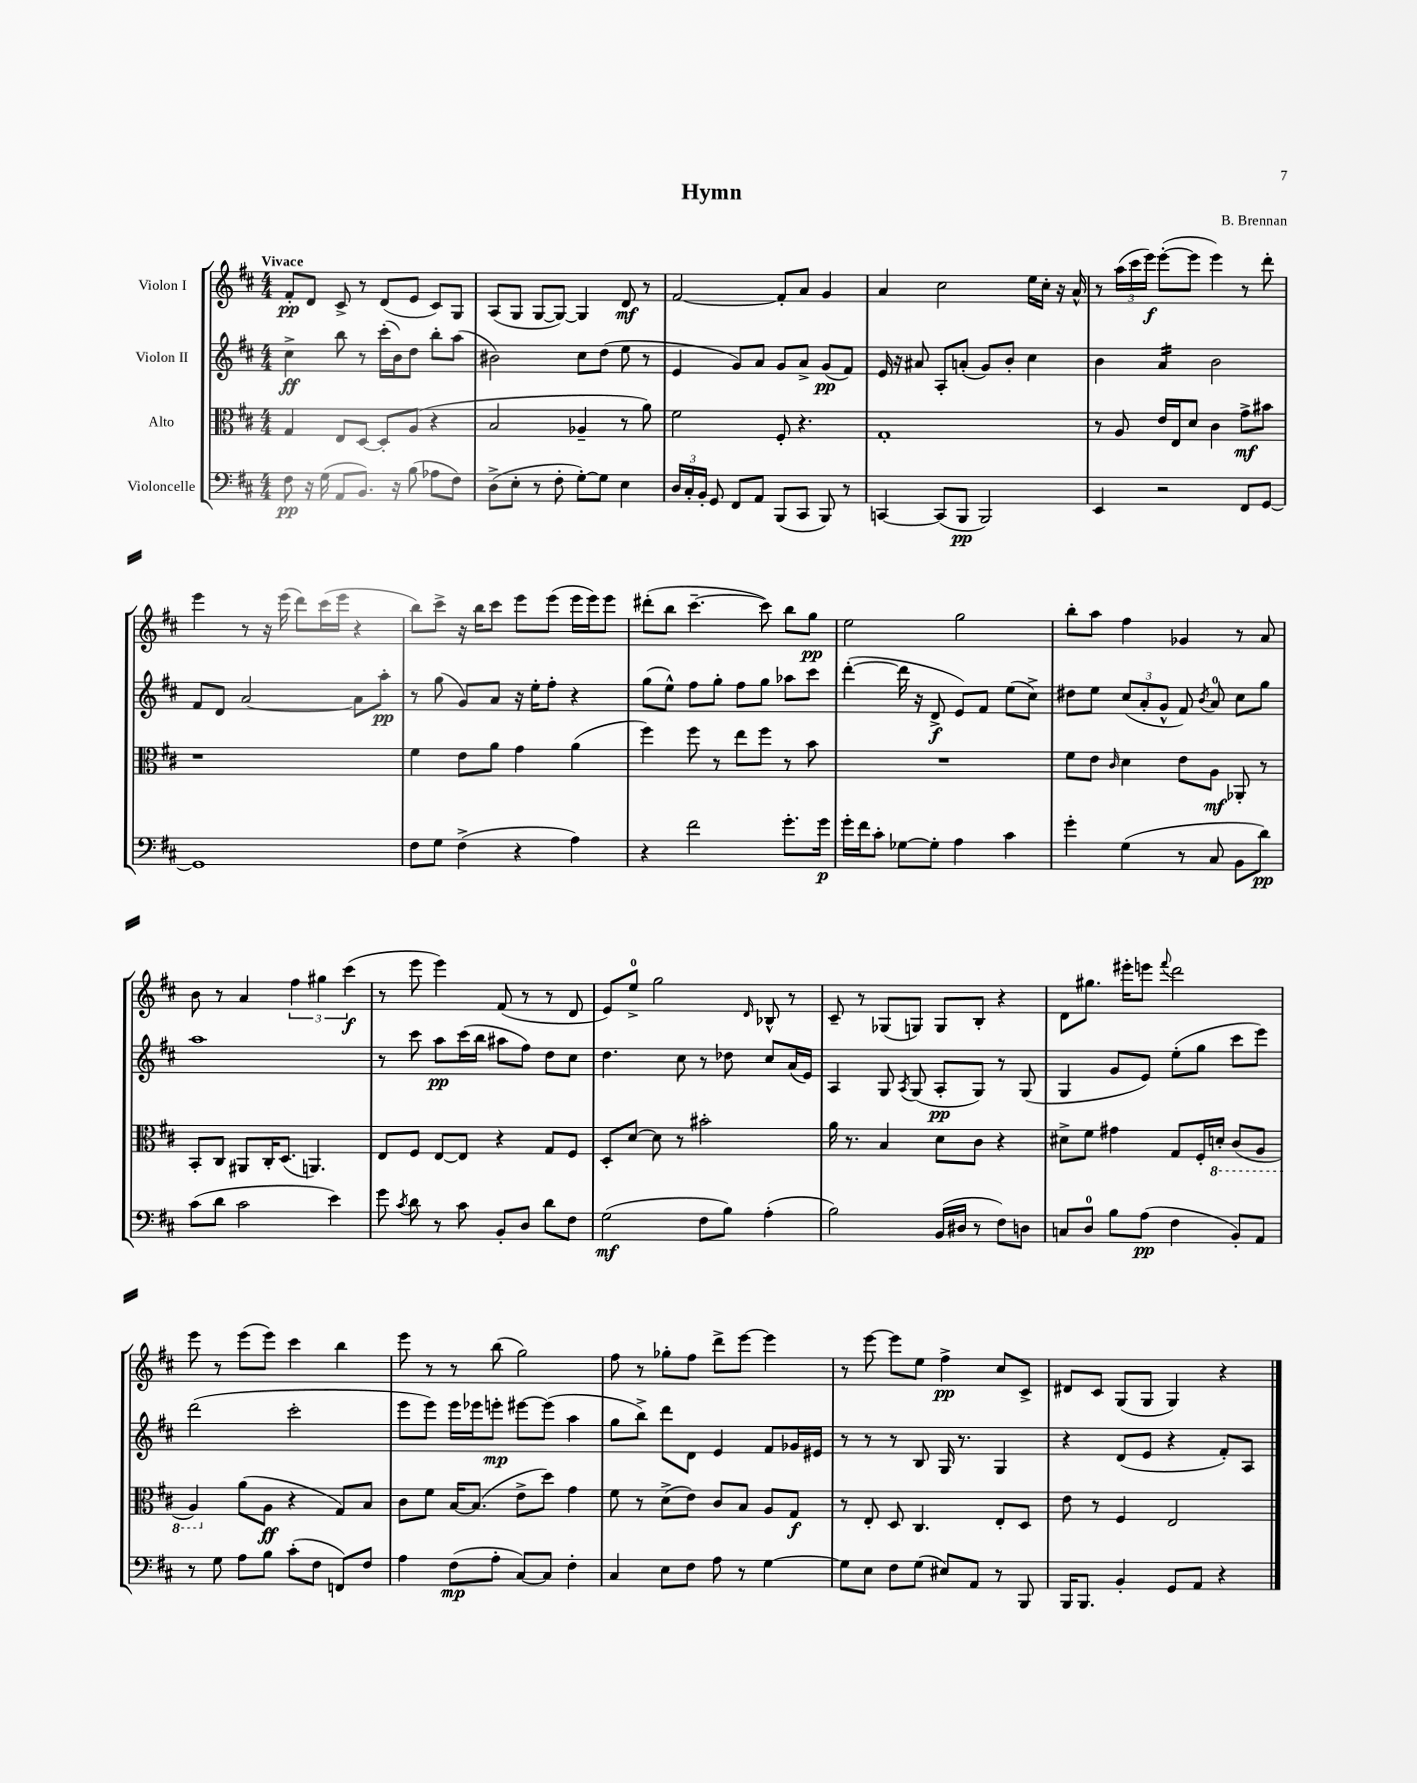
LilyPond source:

\header { title = "Hymn" composer = "B. Brennan" }
<<
\new StaffGroup <<
\new Staff = "s0" \with { instrumentName = "Violon I" } {
    \clef treble \key d \major \numericTimeSignature \time 4/4 \tempo "Vivace"
    \autoBeamOff fis'8[-.\pp d'8] cis'8-> r8 d'8[( e'8] cis'8[) g8] |
    a8[( g8] g8[~ g8]~) g4 d'8\mf r8 |
    fis'2~ fis'8[-. a'8] g'4 |
    a'4 cis''2 e''16[ cis''16]-. r16 a'16-^ |
    r8 \tuplet 3/2 { a''16[( cis'''16 e'''16]\f) } e'''8[~-.( e'''8] e'''4) r8 d'''8-. |
    e'''4 r8 r16 e'''16( d'''8[) cis'''16( e'''16] r4 |
    b''8[) cis'''8]-> r16 b''16[ cis'''8] e'''8[ e'''8]( e'''16[ e'''16) e'''8] |
    dis'''8[-.( b''8] cis'''4.~-- cis'''8) b''8[ g''8]\pp |
    e''2 g''2 |
    b''8[-. a''8] fis''4 ges'4 r8 a'8 |
    b'8 r8 a'4 \tuplet 3/2 { fis''4 gis''4 cis'''4\f( } |
    r8 e'''8 e'''4) fis'8( r8 r8 d'8 |
    e'8[) e''8]-0-> g''2 \grace { d'16 } bes8-^ r8 |
    cis'8-- r8 ges8[( g8]) g8[ b8]-. r4 |
    d'8[ gis''8.] eis'''16[-. e'''8] \appoggiatura { fis'''8 } d'''2 |
    e'''8 r8 e'''8[( e'''8]) cis'''4 b''4 |
    e'''8 r8 r8 b''8( g''2) |
    fis''8 r8 ges''8[-. fis''8] d'''8[-> e'''8]~ e'''4 |
    r8 e'''8~ e'''8[ e''8] fis''4->\pp cis''8[ cis'8]-> |
    dis'8[ cis'8] g8[( g8] g4) r4 \bar "|." |
}
\new Staff = "s1" \with { instrumentName = "Violon II" } {
    \clef treble \key d \major \numericTimeSignature \time 4/4
    \autoBeamOff cis''4->\ff b''8 r8 cis'''16[-.( b'16) d''8] b''8[-. a''8]( |
    bis'2) cis''8[ d''8]( e''8 r8 |
    e'4 g'8[) a'8] g'8[ a'8]-> g'8[\pp( fis'8]) |
    e'16 r16 ais'8 a8[-. a'8]-.( g'8[) b'8]-. cis''4 |
    b'4 a'4:16 b'2 |
    fis'8[ d'8] a'2~ a'8[ a''8]-.\pp |
    r8 g''8( g'8[) a'8] r16 e''16[-. fis''8]-. r4 |
    g''8[( e''8]-^) fis''8[ g''8]-. fis''8[ g''8] aes''8[ cis'''8] |
    d'''4~-.( d'''16 r16 d'8->\f e'8[) fis'8] e''8[( cis''8]->) |
    dis''8[ e''8] \tuplet 3/2 { cis''8[( a'8-. g'8]-^ } fis'8) \acciaccatura { b'8 } a'8-0 cis''8[ g''8] |
    a''1 |
    r8 cis'''8 a''8[\pp cis'''16( b''16] ais''8[ fis''8]) d''8[ cis''8] |
    d''4. cis''8 r8 des''8 cis''8[ a'16( e'16]) |
    a4 g8 \acciaccatura { a8 } g8( a8[-.\pp g8]) r8 g8( |
    g4 g'8[ e'8]) e''8[-.( g''8] cis'''8[ e'''8]) |
    d'''2( cis'''2-. |
    e'''8[ e'''8]) e'''16[ ees'''16 e'''8]-.\mp eis'''8[~ eis'''8]( a''4 |
    g''8[ b''8]->) d'''8[ d'8] e'4 fis'8[ ges'16 eis'16] |
    r8 r8 r8 b8 g16 r8. g4 |
    r4 d'8[( e'8] r4 fis'8[-.) a8] \bar "|." |
}
\new Staff = "s2" \with { instrumentName = "Alto" } {
    \clef alto \key d \major \numericTimeSignature \time 4/4
    \autoBeamOff g4 e8[ d8]~ d8[-. a8]( r4 |
    b2 aes4-- r8 a'8) |
    fis'2 fis8-. r4. |
    g1-. |
    r8 a8 e'16[ e16 d'8] cis'4 g'8[->\mf bis'8] |
    r1 |
    fis'4 e'8[ a'8] g'4 a'4( |
    fis''4) fis''8 r8 e''8[ fis''8] r8 b'8 |
    R1 |
    fis'8[ e'8] \grace { cis'16 } d'4 e'8[ a8]\mf aes,8-. r8 |
    b,8[-. cis8] ais,8[ cis16-. d8.]( a,4.) |
    e8[ fis8] e8[~ e8] r4 g8[ fis8] |
    d8[-. d'8]~ d'8 r8 bis'2-. |
    a'16 r8. b4 d'8[ cis'8] r4 |
    dis'8[-> fis'8] gis'4 g8[ fis16-. \ottava #-1 d!16]-. cis8[( a,8] |
    a,4) \ottava #0 a'8[( a8]\ff r4 g8[) b8] |
    cis'8[ fis'8] b16[~ b8.]( e'8[-> d''8]) g'4 |
    fis'8 r8 d'8[->( e'8]) cis'8[ b8] a8[ g8]\f |
    r8 e8-. d8 cis4. e8[-. d8] |
    e'8 r8 fis4 e2 \bar "|." |
}
\new Staff = "s3" \with { instrumentName = "Violoncelle" } {
    \clef bass \key d \major \numericTimeSignature \time 4/4
    \autoBeamOff fis8\pp r16 g16( a,8[ b,8.]) r16 b8( aes8[ fis8]) |
    d8[->( e8]-. r8 fis8-. g8[~-.) g8] e4 |
    \tuplet 3/2 { d16[ cis16-. b,16]-. } g,8 fis,8[ a,8] b,,8[( cis,8] b,,8) r8 |
    c,4~ c,8[( b,,8]\pp b,,2) |
    e,4 r2 fis,8[ g,8]~ |
    g,1 |
    fis8[ g8] fis4->( r4 a4) |
    r4 fis'2 g'8.[-. g'16]\p |
    g'16[-. fis'16 cis'8]-. ges8[~ ges8]-. a4 cis'4 |
    g'4-. g4( r8 cis8 b,8[ d'8]\pp) |
    cis'8[( d'8] cis'2 e'4) |
    g'8 \acciaccatura { cis'8 } d'8 r8 cis'8 b,8[-. d8] d'8[ fis8] |
    g2\mf( fis8[ b8]) a4-.( |
    b2) b,16[( dis16] r8 fis8[) d8] |
    c8[ d8]-0 b8[ a8]\pp( fis4 b,8[-.) a,8] |
    r8 g8 a8[ b8] cis'8[-.( fis8] f,8[) fis8] |
    a4 fis8[\mp( a8]-. cis8[~) cis8] fis4-. |
    cis4 e8[ fis8] a8 r8 g4~ |
    g8[ e8] fis8[ g8]( eis8[) a,8] r8 b,,8 |
    b,,16[ b,,8.] b,4-. g,8[ a,8] r4 \bar "|." |
}
>>
>>
\layout { \context { \Score \remove "Bar_number_engraver" } }
